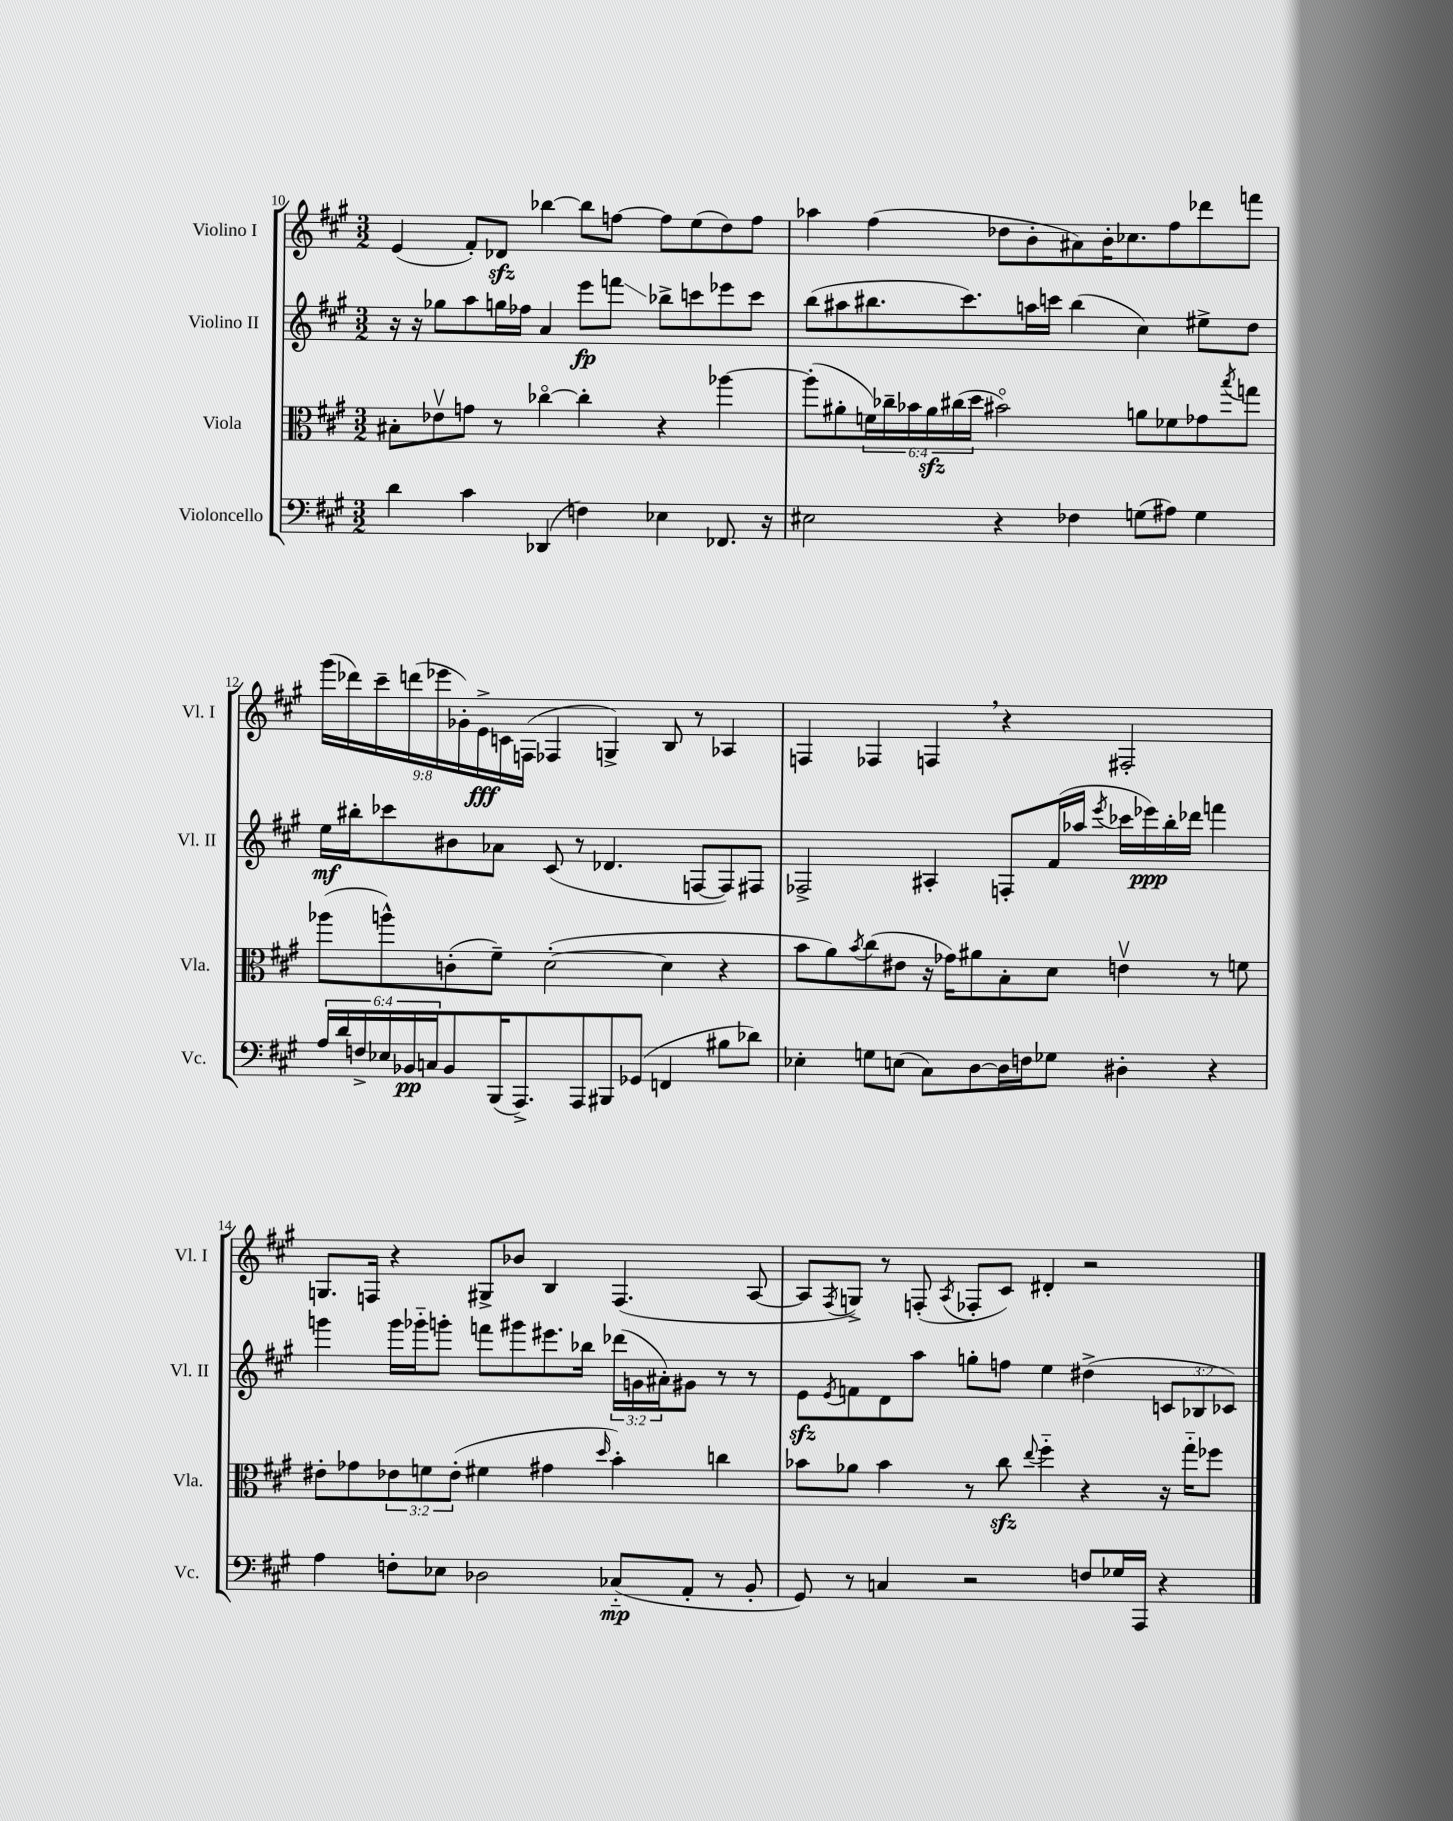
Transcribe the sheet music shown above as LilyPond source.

<<
\new StaffGroup <<
\new Staff = "s0" \with { instrumentName = "Violino I" shortInstrumentName = "Vl. I" } {
    \clef treble \key a \major \numericTimeSignature \time 3/2 \override Staff.TupletNumber.text = #tuplet-number::calc-fraction-text
    e'4( fis'8-.) des'8\sfz bes''4~ bes''8 f''8~ f''8 e''8( d''8) f''8 |
    aes''4 fis''4( des''8 b'8-. ais'8) b'16-. ces''8. fis''8 des'''8 f'''8 |
    \tuplet 9/8 { gis'''16( des'''16) cis'''16-- d'''16( ees'''16 ges'16-.) e'16->\fff c'16 f16( } fes4 g4->) b8 r8 aes4 |
    f4 fes4 f4 \breathe r4 fis2-. |
    g8. f16 r4 gis8-> bes'8 b4 f4.( a8~ |
    a8 \acciaccatura { fis8 } g8->) r8 f8-.( \acciaccatura { a8 } fes8-. cis'8) dis'4-. r2 \bar "|." |
}
\new Staff = "s1" \with { instrumentName = "Violino II" shortInstrumentName = "Vl. II" } {
    \clef treble \key a \major \numericTimeSignature \time 3/2 \override Staff.TupletNumber.text = #tuplet-number::calc-fraction-text
    r16 r16 ges''8 a''8 g''16 fes''16 a'4 e'''8\fp f'''8\glissando bes''8-> c'''8 ees'''8 c'''8 |
    b''8( ais''8 bis''8. cis'''8.) a''16 c'''16 bis''4( cis''4) eis''8-> d''8 |
    e''16\mf bis''16-. ces'''8 bis'8 aes'8 cis'8( r8 des'4. f8~ f8) fis8 |
    fes2-> ais4-. f8-. fis'16( aes''16 \acciaccatura { e'''8 } ces'''16 ees'''16\ppp) b''16-. des'''16 f'''4 |
    g'''4 g'''16 ges'''16-_ g'''8-. f'''8 gis'''8 eis'''8. bes''16 \tuplet 3/2 { des'''16( g'16 ais'16-.) } gis'8 r8 r8 |
    e'8\sfz \acciaccatura { e'8 } f'8 d'8 a''8 g''8-. f''8 e''4 dis''4->( \tuplet 3/2 { c'8 bes8 ces'8) } \bar "|." |
}
\new Staff = "s2" \with { instrumentName = "Viola" shortInstrumentName = "Vla." } {
    \clef alto \key a \major \numericTimeSignature \time 3/2 \override Staff.TupletNumber.text = #tuplet-number::calc-fraction-text
    bis8-. ees'8\upbow g'8 r8 ces''4~\flageolet ces''4-. r4 aes''4~ |
    aes''8-.( ais'8-. \tuplet 6/4 { f'16) ces''16-- bes'16 ais'16\sfz cis''16( d''16 } bis'2\flageolet) a'8 fes'8 ges'8 \acciaccatura { b''8 } g''8 |
    aes''8( a''8-^) c'8-.( fis'8--) d'2~-.( d'4 r4 |
    b'8 a'8) \acciaccatura { b'8 } cis''8( eis'8 r16 ges'16) ais'8 b8-. d'8 e'4\upbow r8 f'8 |
    eis'8-. ges'8 \tuplet 3/2 { ees'8 f'8 ees'8-.( } fis'4 gis'4 \grace { d''16 } b'4-.) c''4 |
    bes'8 aes'8 bes'4 r8 cis''8\sfz \appoggiatura { e''8 } fis''4-_ r4 r16 gis''16-_ fes''8 \bar "|." |
}
\new Staff = "s3" \with { instrumentName = "Violoncello" shortInstrumentName = "Vc." } {
    \clef bass \key a \major \numericTimeSignature \time 3/2 \override Staff.TupletNumber.text = #tuplet-number::calc-fraction-text
    d'4 cis'4 des,4( f4) ees4 fes,8. r16 |
    eis2 r4 fes4 g8( ais8) g4 |
    \tuplet 6/4 { a16 d'16 f16-> ees16 bes,16\pp c16 } bes,8 b,,16( a,,8.->) a,,8 bis,,8 ges,8( f,4 bis8 des'8) |
    ees4-. g8 e8( cis8) d8~ d16 f16 ges8 dis4-. r4 |
    a4 f8-. ees8 des2 ces8-_\mp( a,8-. r8 b,8-. |
    gis,8) r8 c4 r2 f8 ges16 a,,16 r4 \bar "|." |
}
>>
>>
\layout { \context { \Score currentBarNumber = #10 } }
